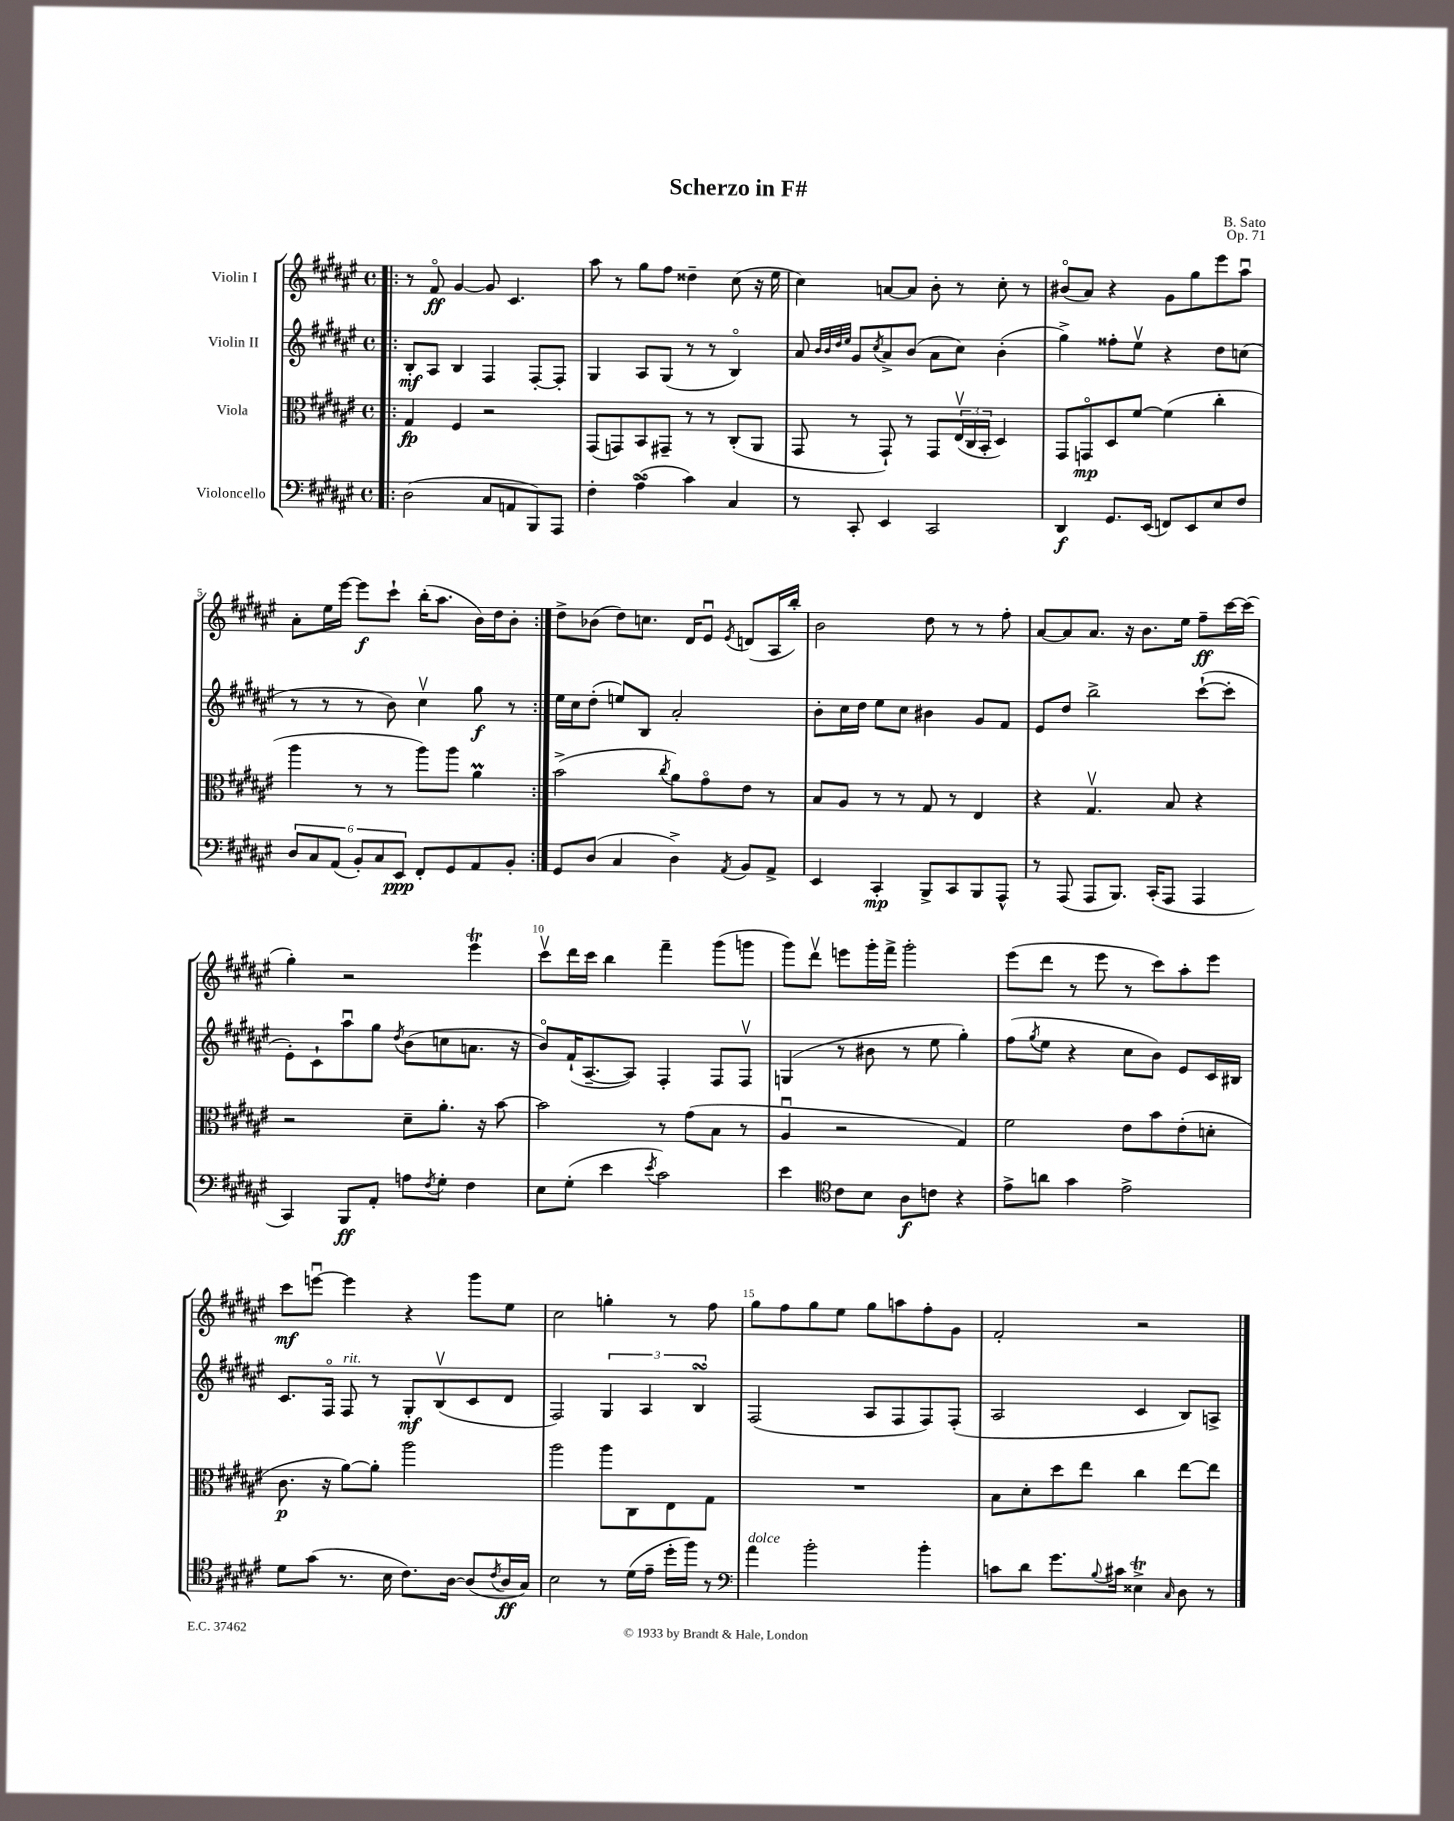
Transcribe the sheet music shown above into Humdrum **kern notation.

**kern	**dynam	**kern	**dynam	**kern	**dynam	**kern	**dynam
*part4	*part4	*part3	*part3	*part2	*part2	*part1	*part1
*staff4	*staff4	*staff3	*staff3	*staff2	*staff2	*staff1	*staff1
*I"Violoncello	*	*I"Viola	*	*I"Violin II	*	*I"Violin I	*
*clefF4	*	*clefC3	*	*clefG2	*	*clefG2	*
*k[f#c#g#d#a#e#]	*	*k[f#c#g#d#a#e#]	*	*k[f#c#g#d#a#e#]	*	*k[f#c#g#d#a#e#]	*
*M4/4	*	*M4/4	*	*M4/4	*	*M4/4	*
*met(c)	*	*met(c)	*	*met(c)	*	*met(c)	*
=1!|:	=1!|:	=1!|:	=1!|:	=1!|:	=1!|:	=1!|:	=1!|:
(2D#\	.	4G#/	fp	8B'/L	mf	8r	.
.	.	.	.	8A#/J	.	8f#/	ff
.	.	4F#/	.	4B/	.	[4g#/	.
8C#/L	.	2r	.	4F#/	.	8g#/]	.
8AAn/	.	.	.	.	.	4.c#/	.
8BBB/)	.	.	.	[8F#'/L	.	.	.
8AAA#/J	.	.	.	8F#'/J]	.	.	.
=2	=2	=2	=2	=2	=2	=2	=2
4F#'\	.	(8GG#/L	.	4G#/	.	8aa#\	.
.	.	8GGn/)	.	.	.	8r	.
(4A#sSsS^\	.	8BB/	.	8A#/L	.	8gg#\L	.
.	.	8GG#X~/J	.	(8G#/J	.	8ff#\J	.
4c#\)	.	8r	.	8r	.	4dd##X~\	.
.	.	8r	.	8r	.	.	.
4C#/	.	(8C#'/L	.	4B/)	.	(8cc#\	.
.	.	8AA#/J	.	.	.	16r	.
.	.	.	.	.	.	16ee#\	.
=3	=3	=3	=3	=3	=3	=3	=3
8r	.	8GG#/	.	8a#/	.	4cc#\)	.
.	.	.	.	32qqb/LLL	.	.	.
.	.	.	.	32qqb/	.	.	.
.	.	.	.	32qqdd#/	.	.	.
.	.	.	.	32qqee#/JJJ	.	.	.
8CC#'/	.	8r	.	8g#/L	.	.	.
.	.	.	.	8qcc#/	.	.	.
4EE#/	.	8GG#`/)	.	8a#^/	.	[8an/L	.
.	.	8r	.	(8b/J	.	8a/J]	.
2CC#/	.	8GG#/L	.	8a#\L	.	8b'\	.
.	.	(24E#v/L	.	8cc#\J)	.	8r	.
.	.	24C#/	.	.	.	.	.
.	.	24BB'/JJ	.	.	.	.	.
.	.	4D#/)	.	(4b'\	.	8cc#'\	.
.	.	.	.	.	.	8r	.
=4	=4	=4	=4	=4	=4	=4	=4
4DD#/	f	8GG#/L	.	4gg#^\)	.	(8b#X/L	.
.	.	8GGn/	mp	.	.	8a#/J)	.
8.GG#/L	.	8D#/	.	8ff##X'\L	.	4r	.
.	.	[8f#/J	.	8ee#v\J	.	.	.
(16EE#/Jk	.	.	.	.	.	.	.
8FFn/L)	.	(4f#\]	.	4r	.	8g#\L	.
8EE#/	.	.	.	.	.	8gg#\	.
8E#/	.	4cc#'\	.	8dd#\L	.	8eee#\	.
8F#/J	.	.	.	(8ccn\J	.	8aa#u\J	.
!!LO:LB:g=z
=5	=5	=5	=5	=5	=5	=5	=5
12D#/L	.	4aa#\	.	8r	.	8a#'\L	.
12C#/	.	.	.	.	.	.	.
.	.	.	.	8r	.	16ee#\L	.
(12AA#/J	.	.	.	.	.	.	.
.	.	.	.	.	.	[16eee#\JJ	.
12BB'/L)	.	8r	.	8r	.	8eee#\L]	f
12C#/	.	.	.	.	.	.	.
.	.	8r	.	8b\)	.	8ccc#`\J	.
12EE#/J	ppp	.	.	.	.	.	.
8FF#'/L	.	8aa#\L)	.	4cc#v\	.	(16bb'\KL	.
.	.	.	.	.	.	8.aa#\J	.
8GG#/	.	8aa#\J	.	.	.	.	.
8AA#/	.	4a#m\	.	8gg#\	f	16b\LL)	.
.	.	.	.	.	.	16dd#\J	.
8BB'/J	.	.	.	8r	.	8b'\J	.
=6:|!	=6:|!	=6:|!	=6:|!	=6:|!	=6:|!	=6:|!	=6:|!
8GG#/L	.	(2b^\	.	16ee#\LL	.	8dd#^\L	.
.	.	.	.	16cc#\J	.	.	.
(8D#/J	.	.	.	(8dd#'\J	.	(8b-X\J	.
4C#/	.	.	.	8een/L)	.	8dd#\L)	.
.	.	.	.	8B/J	.	8.ccn\J	.
.	.	8qcc#/	.	.	.	.	.
4D#^\)	.	8a#\L)	.	2a#'/	.	.	.
.	.	.	.	.	.	16d#/KL	.
.	.	8g#\	.	.	.	8e#u/J	.
8qAA#/	.	.	.	.	.	8qe#/	.
8BB/L	.	8e#\J	.	.	.	(8dn/L	.
8AA#^/J	.	8r	.	.	.	16A#/L	.
.	.	.	.	.	.	16bb'/JJ)	.
=7	=7	=7	=7	=7	=7	=7	=7
4EE#/	.	8B/L	.	8b'\L	.	2b\	.
.	.	8A#/J	.	16cc#\L	.	.	.
.	.	.	.	16dd#\JJ	.	.	.
4CC#'/	mp	8r	.	8ee#\L	.	.	.
.	.	8r	.	8cc#\J	.	.	.
8BBB^/L	.	8G#/	.	4b#X\	.	8dd#\	.
8CC#/	.	8r	.	.	.	8r	.
8BBB/	.	4E#/	.	8g#/L	.	8r	.
8AAA#^^/J	.	.	.	8f#/J	.	8ff#'\	.
=8	=8	=8	=8	=8	=8	=8	=8
8r	.	4r	.	8e#/L	.	[8a#/L	.
(8AAA#/	.	.	.	8dd#/J	.	8a#/]	.
8AAA#/L	.	4.G#v/	.	2bb^\	.	8.a#/J	.
8.BBB/J)	.	.	.	.	.	.	.
.	.	.	.	.	.	16r	.
.	.	.	.	.	.	8.b\L	.
(16CC#'/KL	.	.	.	.	.	.	.
8AAA#/J	.	8B/	.	.	.	.	.
.	.	.	.	.	.	16ee#\Jk	.
4AAA#/	.	4r	.	([8ccc#`\L	.	8ff#~\L	ff
.	.	.	.	8ccc#'\J]	.	[16ccc#\L	.
.	.	.	.	.	.	(16ccc#\JJ]	.
!!LO:LB:g=z
=9	=9	=9	=9	=9	=9	=9	=9
4CC#/)	.	2r	.	8e#'\L)	.	4gg#'\)	.
.	.	.	.	8c#`\	.	.	.
8BBB/L	ff	.	.	8aa#u\	.	2r	.
8AA#'/J	.	.	.	8gg#\J	.	.	.
.	.	.	.	8qdd#/	.	.	.
8An\L	.	8d#~\L	.	(8b\L	.	.	.
8qF#/	.	.	.	.	.	.	.
8G#'\J	.	8.a#'\J	.	8ccn\	.	.	.
4F#\	.	.	.	8.an\J	.	4eee#t\	.
.	.	16r	.	.	.	.	.
.	.	[8b\	.	.	.	.	.
.	.	.	.	16r	.	.	.
=10	=10	=10	=10	=10	=10	=10	=10
8E#\L	.	2b\]	.	8b/L)	.	8ccc#v\L	.
(8G#'\J	.	.	.	(16f#`/K	.	16ddd#\L	.
.	.	.	.	[8.A#~/	.	16ccc#\JJ	.
4e#\	.	.	.	.	.	4bb\	.
.	.	.	.	8A#/J])	.	.	.
8qe#/	.	.	.	.	.	.	.
2c#\)	.	8r	.	4F#'/	.	4fff#~\	.
.	.	(8g#\L	.	.	.	.	.
.	.	8B\J	.	8F#/L	.	(8ggg#\L	.
.	.	8r	.	8F#v/J	.	8gggn\J	.
=11	=11	=11	=11	=11	=11	=11	=11
4e#\	.	4A#u/	.	(4Gn/	.	8ggg#\L)	.
.	.	.	.	.	.	8ddd#v\J	.
*clefC4	*	*	*	*	*	*	*
8c#\L	.	2r	.	8r	.	8eeen\L	.
8B\J	.	.	.	8b#X\	.	16ggg#'\L	.
.	.	.	.	.	.	16fff#^\JJ	.
8A#\L	f	.	.	8r	.	2ggg#'\	.
8cn\J	.	.	.	8ee#\	.	.	.
4r	.	4G#/)	.	4gg#'\)	.	.	.
=12	=12	=12	=12	=12	=12	=12	=12
8e#^\L	.	2f#\	.	(8ff#\L	.	(8eee#\L	.
.	.	.	.	8qgg#/	.	.	.
8an\J	.	.	.	8ee#\J	.	8ddd#\J	.
4g#\	.	.	.	4r	.	8r	.
.	.	.	.	.	.	8eee#\	.
2e#^\	.	8e#\L	.	8cc#\L	.	8r	.
.	.	8b\	.	8b\J)	.	8ccc#\L)	.
.	.	(8e#'\	.	8e#/L	.	8aa#'\	.
.	.	8dn'\J	.	16c#/L	.	8eee#\J	.
.	.	.	.	16B#X/JJ	.	.	.
!!LO:LB:g=z
=13	=13	=13	=13	=13	=13	=13	=13
8d#\L	.	8.c#\	p	8.c#/L	.	8ccc#\L	mf
(8g#\J	.	.	.	.	.	[8eeenu\J	.
.	.	16r	.	16F#/Jk	.	.	.
!	!	!	!	!LO:TX:a:i:t=rit.	!	!	!
8.r	.	[8a#\L)	.	8F#/	.	4eee\]	.
.	.	8a#'\J]	.	8r	.	.	.
16B\	.	.	.	.	.	.	.
8.c#\L)	.	2aa#\	.	8G#'/L	mf	4r	.
.	.	.	.	(8Bv/	.	.	.
[16A#\Jk	.	.	.	.	.	.	.
(8A#/L]	.	.	.	8c#/	.	8ggg#\L	.
8qc#/	.	.	.	.	.	.	.
16A#/L	ff	.	.	8d#/J	.	8ee#\J	.
16G#/JJ)	.	.	.	.	.	.	.
=14	=14	=14	=14	=14	=14	=14	=14
2B\	.	2aa#\	.	2F#/)	.	2cc#\	.
8r	.	8aa#\L	.	6G#/	.	4ggn'\	.
(16d#\LL	.	8C#\	.	.	.	.	.
.	.	.	.	6A#/	.	.	.
16e#~\JJ	.	.	.	.	.	.	.
16dd#'\LL	.	8E#\	.	.	.	8r	.
16ff#\JJ)	.	.	.	.	.	.	.
.	.	.	.	6BsSSs/	.	.	.
8r	.	8G#\J	.	.	.	8ff#\	.
=15	=15	=15	=15	=15	=15	=15	=15
*clefF4	*	*	*	*	*	*	*
!LO:TX:a:i:t=dolce	!	!	!	!	!	!	!
4a#\	.	1r	.	(2F#/	.	8gg#\L	.
.	.	.	.	.	.	8ff#\	.
2b'\	.	.	.	.	.	8gg#\	.
.	.	.	.	.	.	8ee#\J	.
.	.	.	.	8A#/L	.	8gg#\L	.
.	.	.	.	8F#/	.	8aan\	.
4b'\	.	.	.	8F#/)	.	8ff#'\	.
.	.	.	.	(8F#'/J	.	8g#\J	.
=16	=16	=16	=16	=16	=16	=16	=16
8cn\L	.	8B\L	.	2A#/	.	2f#'/	.
8d#\J	.	8d#'\	.	.	.	.	.
8.g#\L	.	8dd#\	.	.	.	.	.
.	.	8ee#\J	.	.	.	.	.
8qqB/	.	.	.	.	.	.	.
16c#X\Jk	.	.	.	.	.	.	.
4E##Xt^\	.	4cc#\	.	4c#/	.	2r	.
16qqC#/	.	.	.	.	.	.	.
8D#\	.	[8ee#\L	.	8B/L)	.	.	.
8r	.	8ee#\J]	.	8An^/J	.	.	.
==	==	==	==	==	==	==	==
*-	*-	*-	*-	*-	*-	*-	*-
